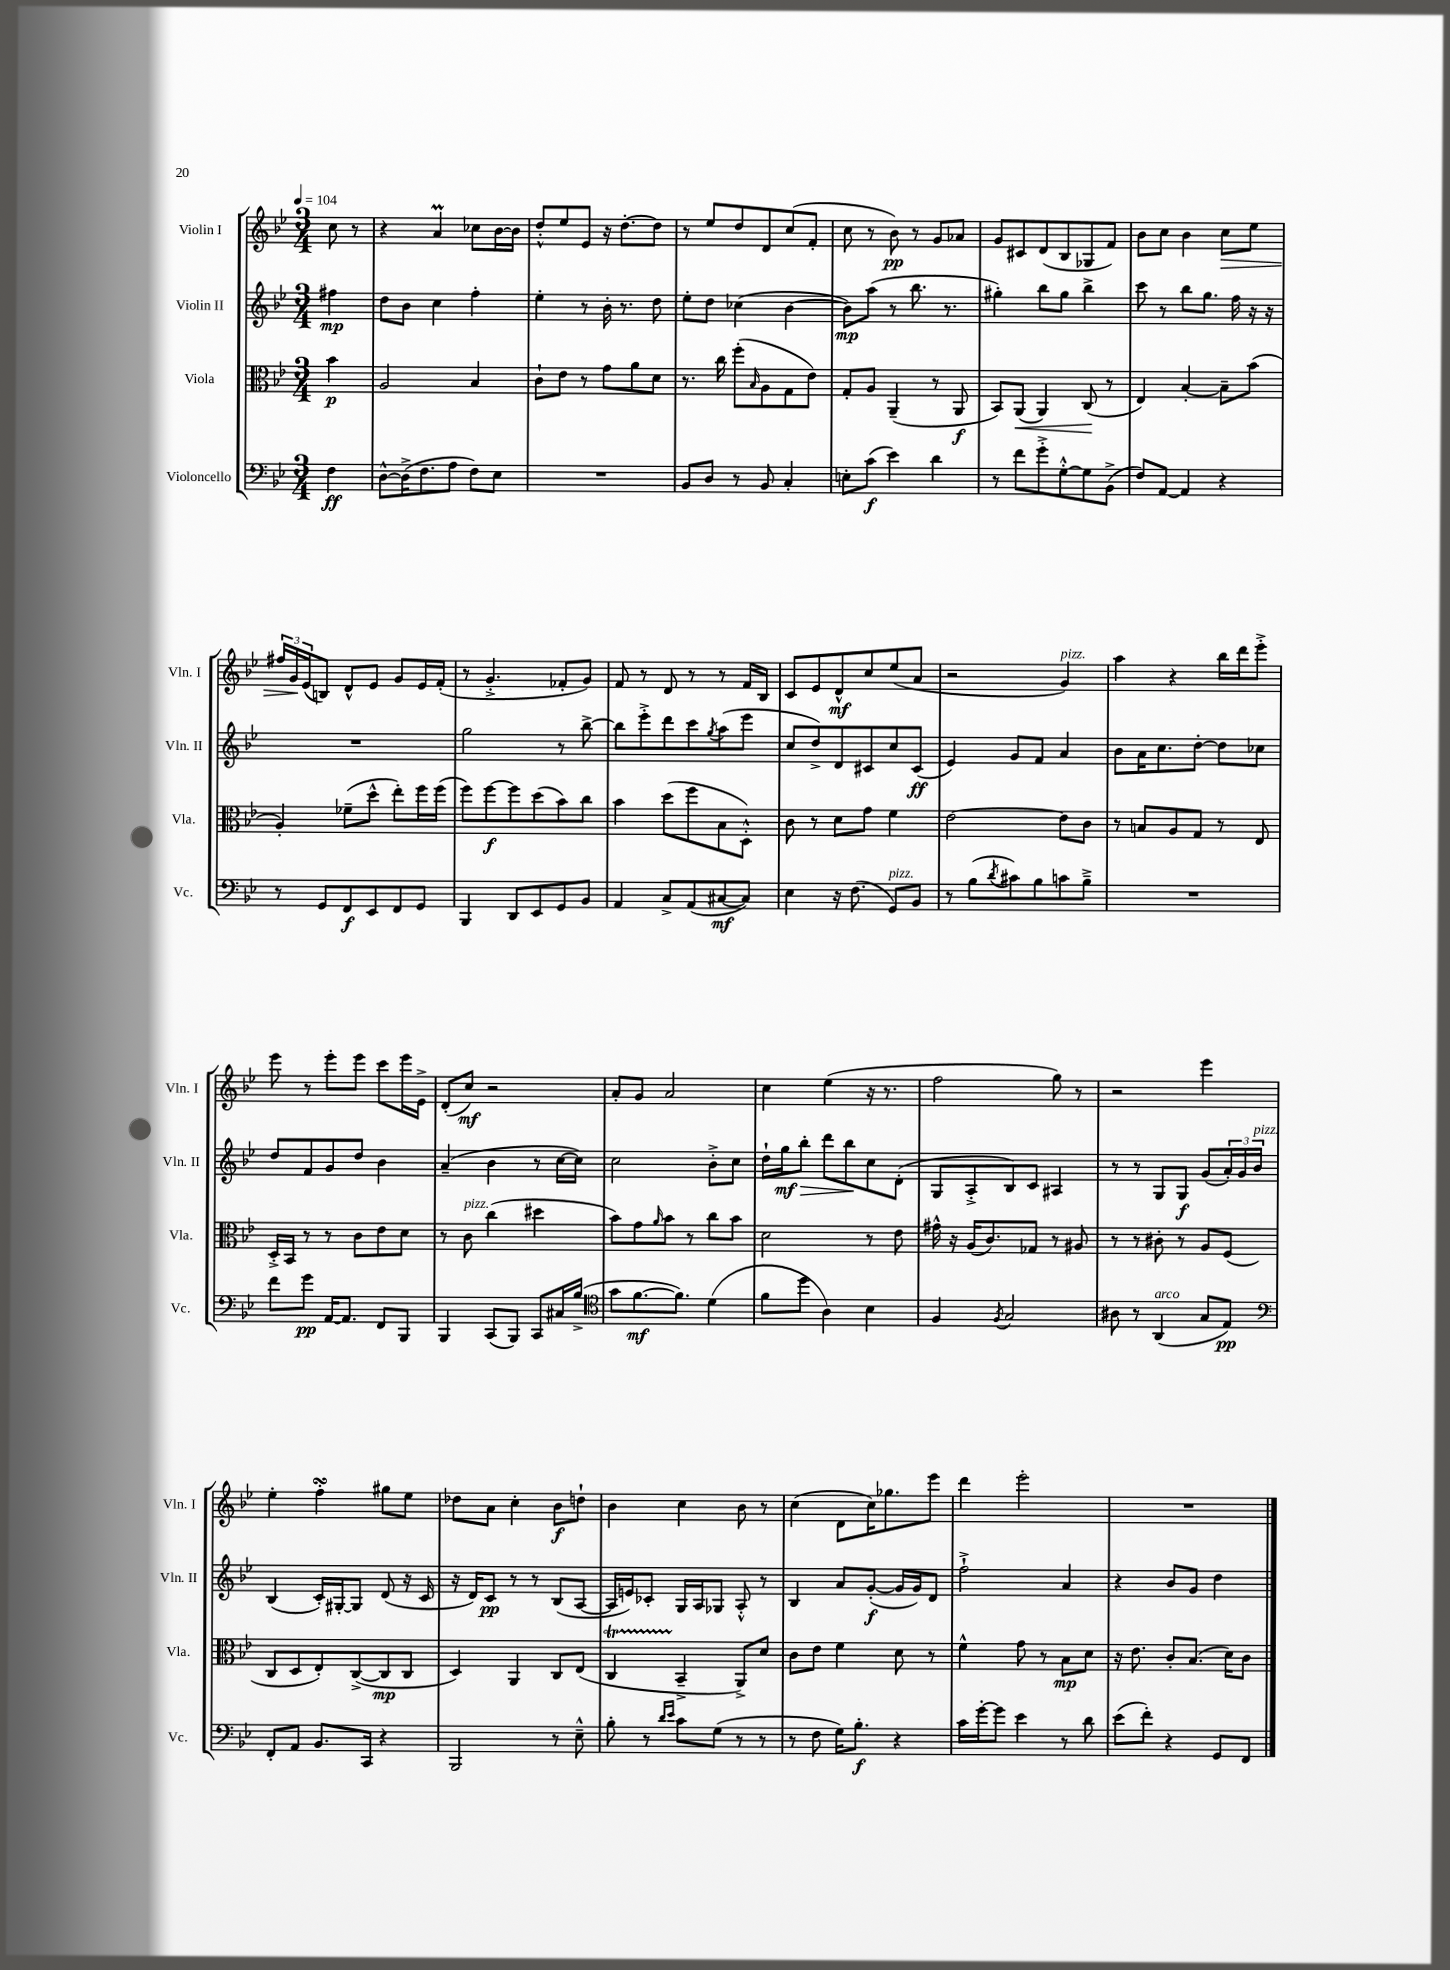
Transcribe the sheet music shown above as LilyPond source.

<<
\new StaffGroup <<
\new Staff = "s0" \with { instrumentName = "Violin I" shortInstrumentName = "Vln. I" } {
    \clef treble \key bes \major \numericTimeSignature \time 3/4 \partial 4 \tempo 4 = 104
    c''8 r8 |
    r4 a'4\prall ces''8 bes'16~ bes'16 |
    d''8-.-^ ees''8 ees'8 r16 d''8.~-. d''8 |
    r8 ees''8 d''8 d'8 c''8( f'8-. |
    c''8 r8 bes'8\pp) r8 g'8 aes'8 |
    g'8 cis'8 d'8( bes8 ges8 f'8) |
    bes'8 c''8 bes'4 c''8\> ees''8 |
    \tuplet 3/2 { fis''16 g'16\! ees'16( } b8) d'8-^ ees'8 g'8 ees'16 f'16-.( |
    r8 g'4.-.-> fes'8-. g'8) |
    f'8 r8 d'8 r8 r8 f'16 bes16 |
    c'8 ees'8 d'8-^\mf c''8 ees''8( a'8 |
    r2 g'4^\markup { \italic "pizz." }) |
    a''4 r4 bes''16 d'''16 ees'''8-.-> |
    ees'''8 r8 ees'''8-. ees'''8 c'''8 ees'''16 ees'16-> |
    d'8-.( c''8\mf) r2 |
    a'8-. g'8 a'2 |
    c''4 ees''4( r16 r8. |
    f''2 g''8) r8 |
    r2 ees'''4 |
    ees''4-. f''4-.\turn gis''8 ees''8 |
    des''8 a'8 c''4-. bes'8\f d''8-! |
    bes'4 c''4 bes'8 r8 |
    c''4( d'8 c''16) ges''8. ees'''8 |
    d'''4 ees'''2-. |
    R2. \bar "|." |
}
\new Staff = "s1" \with { instrumentName = "Violin II" shortInstrumentName = "Vln. II" } {
    \clef treble \key bes \major \numericTimeSignature \time 3/4 \partial 4
    fis''4\mp |
    d''8 bes'8 c''4 f''4-. |
    ees''4-. r8 bes'16-. r8. d''8 |
    ees''8-. d''8 ces''4( bes'4~ |
    bes'8\mp) a''8( r8 bes''8. r8. |
    gis''4-.) bes''8 gis''8 bes''4-> |
    c'''8 r8 bes''8 g''8. f''16 r16 r16 |
    R2. |
    g''2 r8 bes''8~-> |
    bes''8 ees'''8-.-> d'''8 c'''8 \acciaccatura { g''8 } a''8( ees'''8 |
    c''8 d''8->) d'8 cis'8 c''8 cis'8\ff( |
    ees'4) g'8 f'8 a'4 |
    bes'8 a'16 c''8. d''8~-. d''8 ces''8 |
    d''8 f'8 g'8 d''8 bes'4 |
    a'4--( bes'4 r8 c''16~ c''16) |
    c''2 bes'8-.-> c''8 |
    d''16-! g''16\mf\> bes''8-. d'''8 bes''8\! c''8 d'8-.( |
    g8 a8-.-> bes8) c'8 ais4 |
    r8 r8 g8 g8\f g'8( \tuplet 3/2 { a'16-.) g'16 bes'16^\markup { \italic "pizz." } } |
    bes4( c'16-.) gis16~-. gis8 d'8( r16 c'16 |
    r16 d'16) c'8\pp r8 r8 bes8( a8~ |
    a16 e'16) ces'8-. g16 a16 ges8 a8-.-^ r8 |
    bes4 a'8 g'8~-.\f( g'16 g'16) d'8 |
    f''2-!-> a'4 |
    r4 bes'8 g'8 d''4 \bar "|." |
}
\new Staff = "s2" \with { instrumentName = "Viola" shortInstrumentName = "Vla." } {
    \clef alto \key bes \major \numericTimeSignature \time 3/4 \partial 4
    bes'4\p |
    a2 bes4 |
    c'8-! ees'8 r8 g'8 a'8 d'8 |
    r8. c''16 f''8-.( \grace { bes16 } a8 g8 ees'8) |
    g8-. a8 a,4--( r8 a,8\f |
    bes,8) a,8\<( a,4) c8\!( r8 |
    ees4) bes4~-. bes8-- bes'8( |
    a4-.) fes'8--( d''8-^ ees''8-.) f''16 f''16( |
    f''8) f''8~\f f''8 d''8( bes'8) c''8 |
    bes'4 d''8( f''8 bes8 d8-.-^) |
    c'8 r8 d'8 g'8 f'4 |
    ees'2~ ees'8 c'8 |
    r8 b8 a8 g8 r8 ees8 |
    d16-.-> bes,16 r8 r8 c'8 ees'8 d'8 |
    r8 c'8^\markup { \italic "pizz." } c''4( dis''4 |
    bes'8) g'8 \grace { a'16 } bes'8 r8 c''8 bes'8 |
    d'2 r8 ees'8 |
    gis'16-^ r16 a16( c'8.) ges8 r8 ais8 |
    r8 r8 cis'8-. r8 a8 f8( |
    c8 d8 ees8-.) c8~->( c8\mp c8 |
    d4) a,4 c8 ees8( |
    c4\startTrillSpan bes,4--->\stopTrillSpan a,8->) d'8 |
    c'8 ees'8 f'4 d'8 r8 |
    f'4-^ g'8 r8 bes8\mp d'8 |
    r16 ees'8. c'8-. bes8.( d'16) c'8 \bar "|." |
}
\new Staff = "s3" \with { instrumentName = "Violoncello" shortInstrumentName = "Vc." } {
    \clef bass \key bes \major \numericTimeSignature \time 3/4 \partial 4
    f4\ff |
    d8~-^ d16->( f8. a8 f8) ees8 |
    R2. |
    bes,8 d8 r8 bes,8 c4-. |
    e8-. c'8\f( ees'4) d'4 |
    r8 f'8 g'8-.-> g8~-.-^ g8 bes,8->( |
    f8) a,8~ a,4 r4 |
    r8 g,8 f,8\f ees,8 f,8 g,8 |
    bes,,4 d,8 ees,8 g,8 bes,8 |
    a,4 c8-> a,8( cis8~\mf cis8) |
    ees4 r16 f8.( g,8^\markup { \italic "pizz." }) bes,8 |
    r8 bes8( \acciaccatura { d'8 } cis'8) bes8 c'8 bes8---> |
    R2. |
    f'8 g'8\pp a,16~ a,8. f,8 bes,,8 |
    bes,,4 c,8( bes,,8) c,8 cis16 bes16->( |
    \clef tenor g'8 f'8.~\mf f'8.) d'4( |
    f'8 d''8 a4) bes4 |
    f4 \acciaccatura { f8 } g2 |
    ais8 r8 a,4^\markup { \italic "arco" }( g8 ees8\pp) |
    \clef bass f,8-. a,8 bes,8. c,16 r4 |
    bes,,2 r8 ees8---^ |
    bes8-. r8 \grace { d'16 ees'16 } c'8 g8( r8 r8 |
    r8 f8 g16) bes8.-.\f r4 |
    c'16 g'16~-. g'8 ees'4 r8 d'8 |
    ees'8( f'8-.) r4 g,8 f,8 \bar "|." |
}
>>
>>
\layout { \context { \Score \remove "Bar_number_engraver" } }
